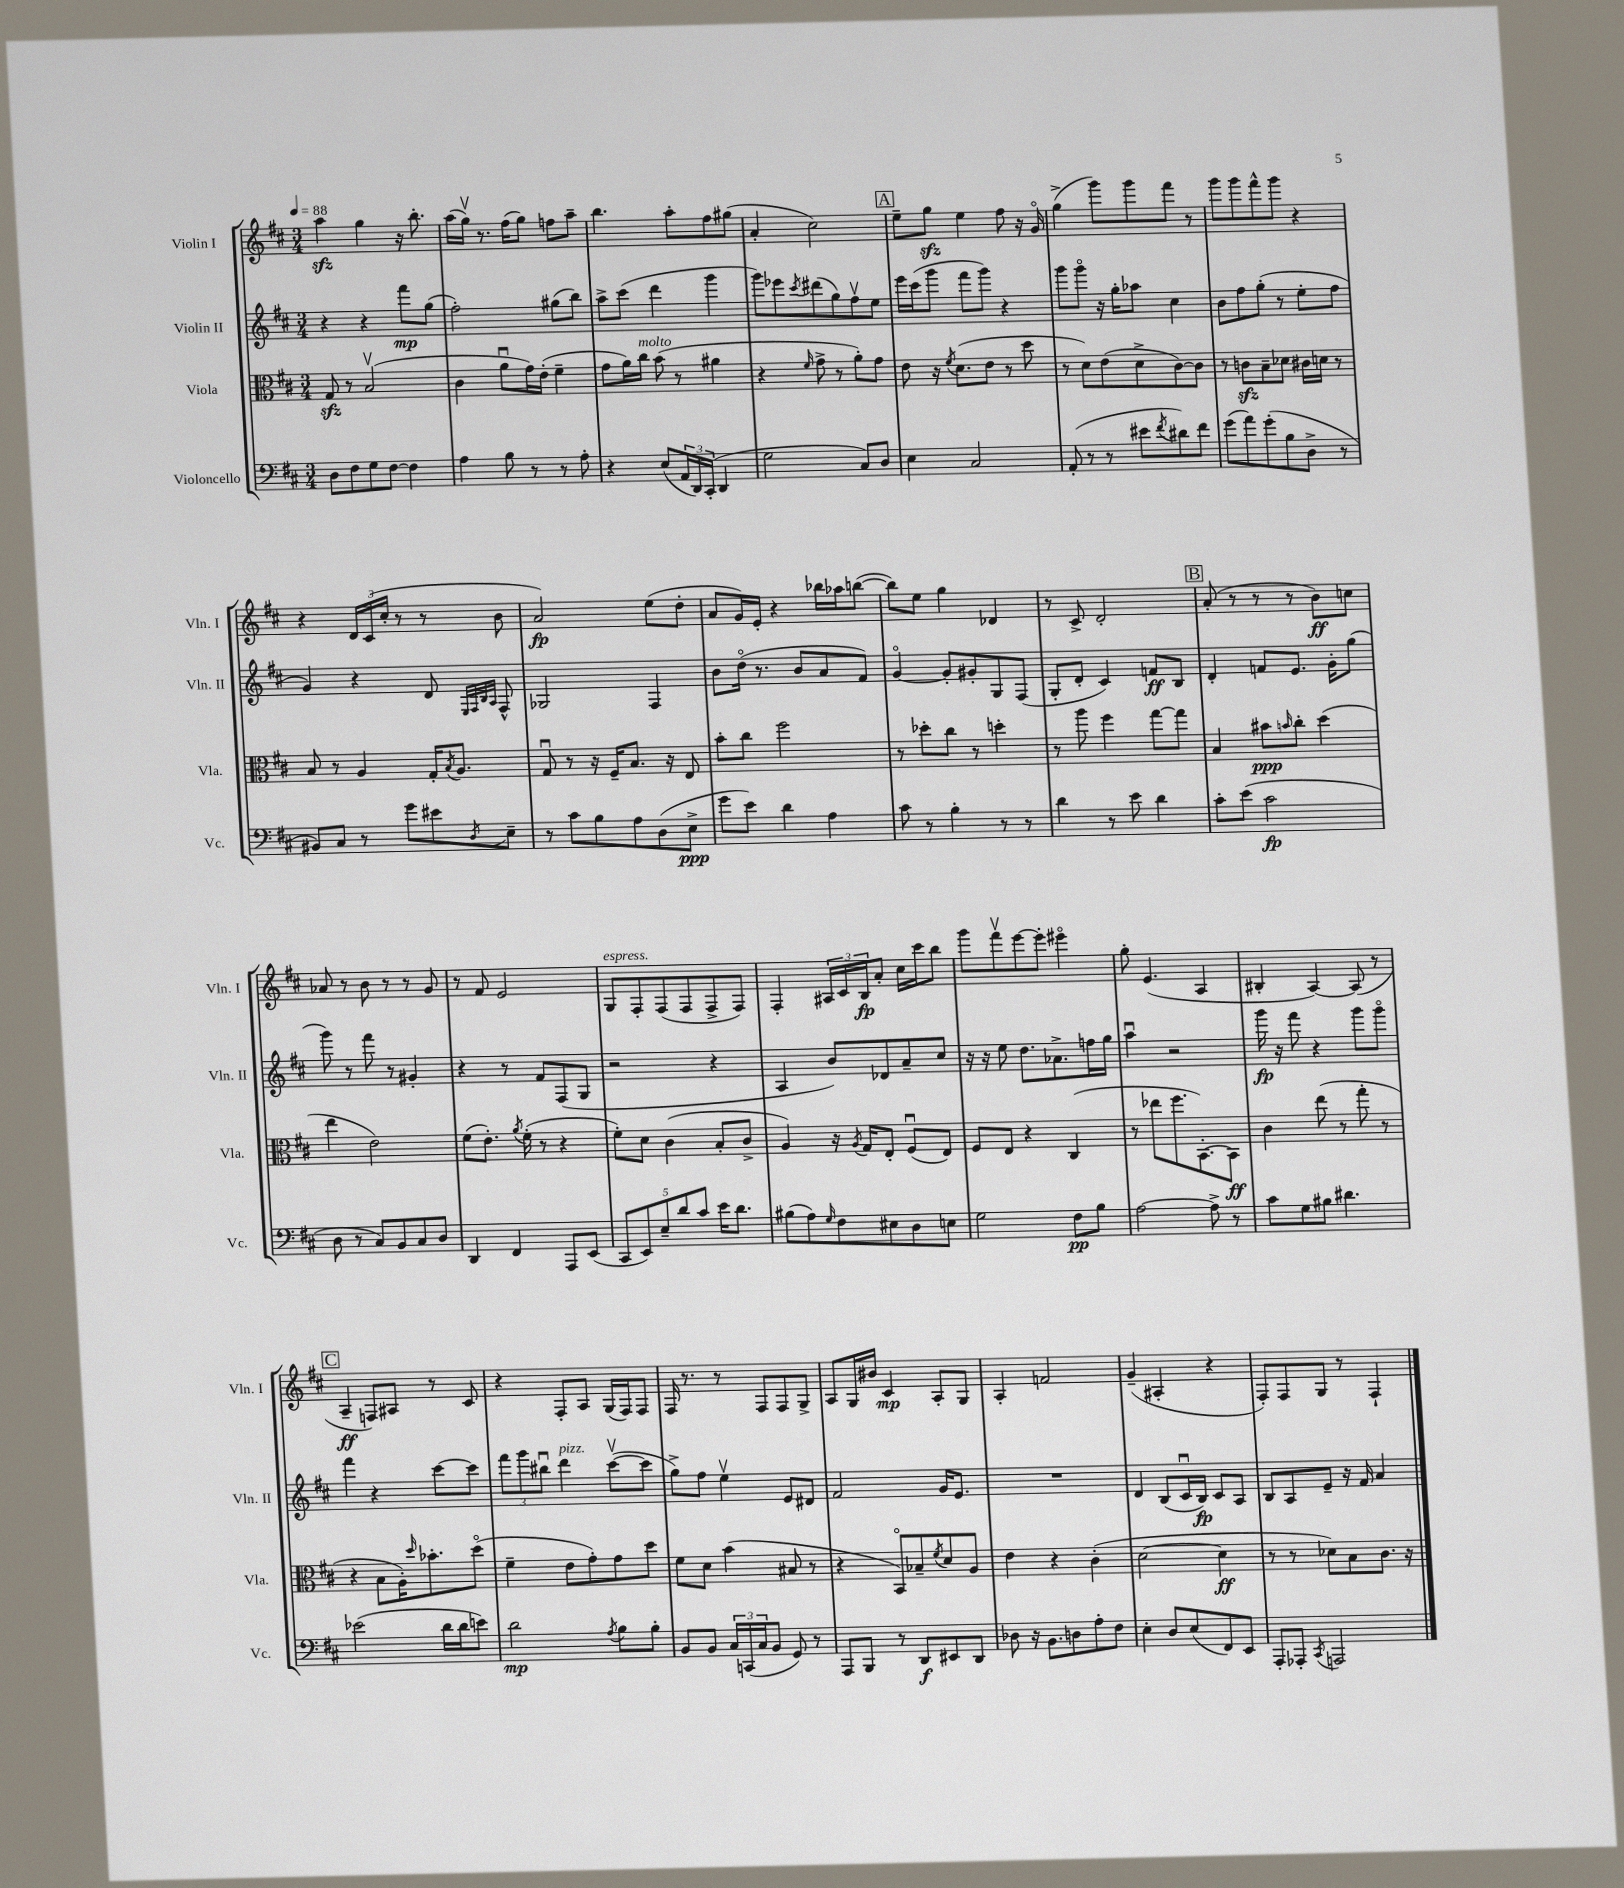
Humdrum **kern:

**kern	**kern	**kern	**kern
*staff4	*staff3	*staff2	*staff1
*clefF4	*clefC3	*clefG2	*clefG2
*k[f#c#]	*k[f#c#]	*k[f#c#]	*k[f#c#]
*M3/4	*M3/4	*M3/4	*M3/4
*MM88	*MM88	*MM88	*MM88
8D\L	8G/	4r	4aa\
8F#\	8r	.	.
8G\	(2Bv/	4r	4gg\
[8F#\J	.	.	.
4F#\]	.	8fff#\L	16r
.	.	.	8.bb'\
.	.	(8gg\J	.
=	=	=	=
4A\	4c#\	2ff#'\)	(16aa\LL
.	.	.	16ggv\JJ)
.	.	.	8.r
8B\	8au\L	.	.
.	.	.	(16ff#\LK
8r	16g\L)	.	8gg\J)
.	(16e'\JJ	.	.
8r	4f#~\	(8gg#\L	8ff\L
8A'\	.	8bb\J)	8aa~\J
=	=	=	=
4r	8g\L	8aa^\L	4.bb\
.	16a\L)	(8ccc#\J	.
.	16cc#\JJ	.	.
(8E/L	(8b\	4ddd\	.
24AA/L	8r	.	8aa'\L
24DD/)	.	.	.
(24CC#'/JJ	.	.	.
4DD/	4a#\	4ggg\	8ff#\
.	.	.	(8gg#\J
=	=	=	=
2G\	4r	8ggg\L)	4a'/
.	.	8eee-\	.
.	16qqf#/	8qccc#/	.
.	8g^\	(8ddd#\	2cc#\)
.	8r	8gg\)	.
8C#/L)	8a'\L)	8ff#v\	.
8D/J	8g\J	8ee\J	.
=	=	=	=
4E\	8e\	16eee\LL	8ee~\L
.	.	(16ccc#\J	.
.	16r	8ggg\J	8gg\J
.	8qf#/	.	.
.	(8.d\L	.	.
2C#/	.	8fff#\L	4ee\
.	8e\J	8ggg\J)	.
.	8r	4r	8ff#\
.	8dd\	.	16r
.	.	.	16go/
=	=	=	=
(8AA'/	8r	8ggg\L	(4gg^\
8r	8d\L)	8gggo\J	.
8r	(8e\	16r	8ggg\L)
.	.	16gg'\LK	.
8e#\L	8d^\	8aa-\J	8ggg\
8qf#/	.	.	.
8d#\)	[8c#\)	4cc#\	8fff#\J
8f#\J	8c#\]J	.	8r
=	=	=	=
(8g\L	8r	8b\L	8ggg\L
8a\)	8c\L	8ff#\	8ggg\
(8g'\	8B~\	(8gg'\J	8fff#^^\
8B\	8d-\J	8r	8ggg\J
8D^\J	16c#\LL	8ee'\L	4r
.	16d\JJ	.	.
8r	8r	8ff#\J	.
=	=	=	=
8BB#/L)	8B/	4g/)	4r
8C#/J	8r	.	.
8r	4A/	4r	24d/LL
.	.	.	(24c#/
.	.	.	24cc#'/JJ
8g\L	.	.	8r
8e#\	16G'/LK	8d/	8r
.	8qB/	.	.
.	8.A/J	.	.
.	.	32qqE/LLL	.
.	.	32qqF#/	.
.	.	32qqB/	.
8qD/	.	32qqA/JJJ	.
8E~\J	.	8F#^^/	8b\
=	=	=	=
8r	8Gu/	2G-/	2a/)
8c#\L	8r	.	.
8B\	16r	.	.
.	16F#~/LK	.	.
8A\	8.B/J	.	.
(8D\	.	4F#/	(8ee\L
.	16r	.	.
8E^\J	8E/	.	8dd'\J
=	=	=	=
8g\L	8b'\L	8b\L	8a/L
8e\J)	8cc#\J	(16ddo\Jk	16g/L)
.	.	8.r	16e'/JJ
4d\	2ff#\	.	4r
.	.	8b/L	.
4A\	.	8a/	16bb-\LL
.	.	.	16aa-\J
.	.	8f#/J)	([8bb\J
=	=	=	=
8c#\	8r	[4go/	8bb\]L)
8r	8dd-'\L	.	8ee\J
4B'\	8cc#\J	8g'/]L	4gg\
.	8r	8g#'/	.
8r	4dd'\	8G/	4d-/
8r	.	(8F#/J	.
=	=	=	=
4d\	8r	8G'/L	8r
.	8aa\	8d'/J	8c#^/
8r	4ff#\	4c#/)	2d'/
8e\	.	.	.
4d\	[8gg\L	8f/L	.
.	8gg\]J	8B/J	.
=	=	=	=
8c#'\L	4B/	4d'/	(8a'/
(8e\J	.	.	8r
2c#\	8b#\L	8f/L	8r
.	16qqb/	.	.
.	8cc#'\J	8.e/J	8r
.	(4dd\	.	8b\L)
.	.	16g'\LK	.
.	.	(8gg\J	8cc\J
=	=	=	=
8D\	4ee\	8ggg\)	8a-/
8r	.	8r	8r
8C#/L)	2e\)	8fff#\	8b\
8BB/	.	8r	8r
8C#/	.	4g#'/	8r
8D/J	.	.	8g/
=	=	=	=
4DD/	(8f#\L	4r	8r
.	8.e'\J)	.	8f#/
4FF#/	.	8r	2e/
.	8qa/	.	.
.	(16f#'\	.	.
.	8r	8f#/L	.
8AAA/L	4r	(8F#/	.
(8EE/J	.	8G/J	.
=	=	=	=
10CC#/L	8f#'\L)	2r	8G/L
10EE/)	.	.	.
.	8d\J	.	8F#'/
10E~/	.	.	.
.	(4c#\	.	(8F#/
10d/	.	.	.
.	.	.	8F#/
10c#/J	.	.	.
16e\LK	8B'/L	4r	8F#^/
8.d\J	.	.	.
.	8c#^/J	.	8F#/J)
=	=	=	=
(8B#\L	4A/)	4A/	4F#'/
8A\)	.	.	.
16qqG/	.	.	.
8F#\	16r	8b/L)	24A#/LL
.	.	.	24c#/
.	8qA/	.	.
.	16G/LK	.	.
.	.	.	24B/J
8E#\	8E'/J	8d-/	8a'/J
8D\	(8F#u/L	8a~/	16cc#\LL
.	.	.	16ccc#\J
8E\J	8E/J)	8cc#/J	8bb\J
=	=	=	=
2G\	8F#/L	16r	8ggg\L
.	.	16r	.
.	8E/J	8ee\	8fff#v\
.	4r	8.dd\L	[8eee\
.	.	.	8eee'\]J
.	.	8.a-^\	.
8F#\L	(4C#/	.	4eee#o\
8B\J	.	16ff\L	.
.	.	16gg\JJ	.
=	=	=	=
[2A\	8r	4aau\	8gg'\
.	8ee-\L	.	(4.e/
.	8.ff#\	2r	.
.	[8.BB'\)	.	.
8A^\]	.	.	4A/
8r	8BB\]J	.	.
=	=	=	=
8c#\L	4c#\	16ggg\	4B#'/
.	.	16r	.
8G\	.	8fff#\	.
8B#\J	(8ee\	4r	[4A/)
4.d#\	8r	.	.
.	8gg'\	8ggg\L	(8A/]
.	8r	8gggo\J	8r
=	=	=	=
(2e-\	4r	4fff#\	4A~/
.	8B\L	4r	8F/L)
.	16A'\K)	.	8A#/J
.	16qqdd/	.	.
.	8.b-'\	.	.
16d\LL	.	[8ccc#\L	8r
16d\J	.	.	.
8e\J)	(8ddo\J	8ccc#\]J	8c#/
=	=	=	=
2d\	4f#~\	12fff#\L	4r
.	.	12ggg\	.
.	.	12bb#u\J	.
.	8e\L	4ddd\	8F#'/L
.	8g'\)	.	8A/J
8qA/	.	.	.
8B\L	8g\	([8ccc#v\L	(16G/LL
.	.	.	16F#/J)
8B'\J	8dd\J	8ccc#\]J	8F#/J
=	=	=	=
8BB/L	8f#\L	8gg^\L)	16F#/
.	.	.	8.r
8BB/J	8d\J	8ff#\J	.
24C#/LL	(4b\	4eev\	8r
(24CC/	.	.	.
24C#/J	.	.	.
8BB/J	.	.	8F#/L
8GG/)	8B#/	8e/L	8F#/
8r	8r	8d#/J	8G^/J
=	=	=	=
8AAA/L	4r	2f#/	8A/L
8BBB/J	.	.	16G/L
.	.	.	16b#/JJ
8r	8BBo/L)	.	4c#/
8DD/L	8B-~/	.	.
.	8qf#/	.	.
8EE#/	8d/	16g/LK	8A'/L
.	.	8.e/J	.
8DD/J	8A/J	.	8G/J
=	=	=	=
8D-\	4e\	2.r	4A'/
16r	.	.	.
8.BB\L	.	.	.
.	4r	.	2f/
8D\	.	.	.
8A'\	(4c#'\	.	.
8F#\J	.	.	.
=	=	=	=
4E'\	[2d\	4d/	(4g~/
8D/L	.	(8B/L	4A#'/
(8E/	.	16c#u/L	.
.	.	16B/JJ)	.
8FF#/)	4d\]	8c#/L	4r
8EE/J	.	8A/J	.
=	=	=	=
8AAA'/L	8r	8B/L	8F#'/L)
8AAA-'/J	8r	8A/	8F#/
8qCC#/	.	.	.
2AAA/	8d-\L)	8e~/J	8G/J
.	8B\	16r	8r
.	.	16f#/	.
.	8.c#\J	4a/	4F#`/
.	16r	.	.
==	==	==	==
*-	*-	*-	*-
